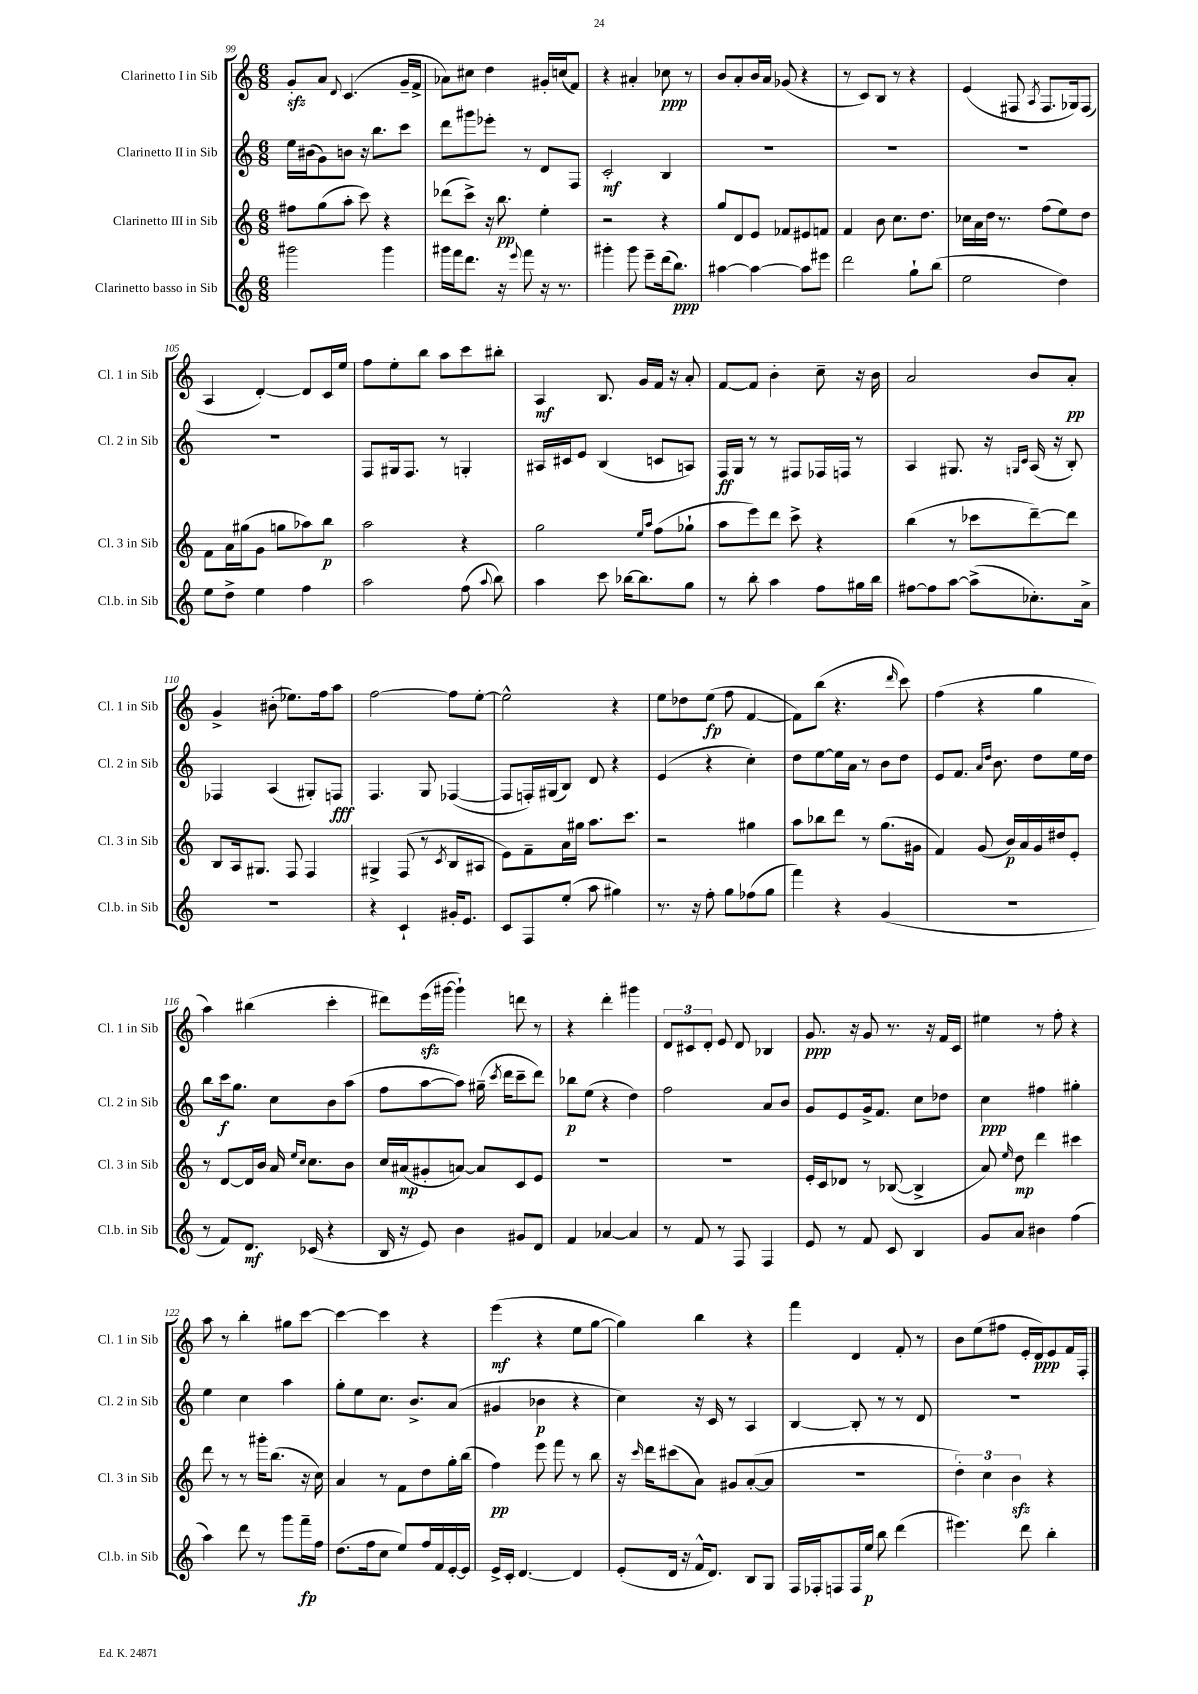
<<
\new StaffGroup <<
\new Staff = "s0" \with { instrumentName = "Clarinetto I in Sib" shortInstrumentName = "Cl. 1 in Sib" } {
    \clef treble \key c \major \numericTimeSignature \time 6/8
    \autoBeamOff g'8[-.\sfz a'8] \appoggiatura { d'8 } c'4.( g'16[-- f'16]-> |
    aes'8[) cis''8] d''4 gis'16[-. c''16( f'8]) |
    r4 ais'4-. ces''8\ppp r8 |
    b'8[ a'8-. b'16 a'16] ges'8( r4 |
    r8 c'8[) b8] r8 r4 |
    e'4( fis8 \acciaccatura { a8 } fis8.[ ges16) fis8]( |
    a4 d'4~-.) d'8[ c'16 e''16] |
    f''8[ e''8-. b''8] a''8[ c'''8 bis''8]-. |
    a4\mf b8. g'16[ f'16] r16 a'8-. |
    f'8[~ f'8] b'4-. c''8-- r16 b'16 |
    a'2 b'8[ a'8]-.\pp |
    g'4-> bis'8-.( ees''8.[) f''16 a''8] |
    f''2~ f''8[ e''8]~-. |
    e''2-^ r4 |
    e''8[ des''8 e''8]\fp( f''8 f'4~ |
    f'8[) b''8]( r4. \grace { d'''16 } c'''8) |
    f''4( r4 g''4 |
    a''4) bis''4( c'''4-. |
    dis'''8[) e'''16\sfz( gis'''16]~ gis'''4-!) d'''8 r8 |
    r4 d'''4-. gis'''4 |
    \tuplet 3/2 { d'8[ cis'8 d'8]-. } e'8 d'8 bes4 |
    g'8.\ppp r16 g'8 r8. r16 f'16[ c'16] |
    eis''4 r8 f''8-. r4 |
    a''8 r8 b''4-. gis''8[ c'''8]~ |
    c'''4~ c'''4 r4 |
    e'''4\mf( r4 e''8[ g''8]~ |
    g''4) b''4 r4 |
    f'''4 d'4 f'8-. r8 |
    b'8[ e''8( fis''8] e'16[-. d'16\ppp) e'8 f'16 f16]-. \bar "|." |
}
\new Staff = "s1" \with { instrumentName = "Clarinetto II in Sib" shortInstrumentName = "Cl. 2 in Sib" } {
    \clef treble \key c \major \numericTimeSignature \time 6/8
    \autoBeamOff e''16[ bis'16( g'8) b'8] r16 b''8.[ c'''8] |
    d'''8[ gis'''8 ees'''8]-. r8 d'8[ f8] |
    c'2-.\mf b4 |
    R2. |
    R2. |
    R2. |
    R2. |
    f8[ gis16 f8.] r8 g4-. |
    ais16[ cis'16 e'8] b4( c'8[ a8]) |
    f16[\ff g16] r8 r8 fis8[ fes16 f16] r8 |
    a4 gis8. r16 \grace { g16[ c'16] } a16( r16 b8-.) |
    fes4 a4( gis8[-.) f8]\fff |
    f4. g8 fes4~( |
    fes8[ f16-.) gis16( b8]) d'8 r4 |
    e'4( r4 c''4-.) |
    d''8[ e''8~ e''16 a'16] r8 b'8[ d''8] |
    e'8[ f'8.] \grace { a'16[ d''16] } b'8. d''8[ e''16 d''16] |
    b''8[ c'''16\f g''8.] c''8[ b'8 a''8]( |
    f''8[ a''8~ a''8]) gis''16--( \acciaccatura { c'''8 } d'''16[ c'''8-- d'''8]) |
    bes''8[\p e''8]( r4 d''4) |
    f''2 a'8[ b'8] |
    g'8[ e'8 g'16-> f'8.] c''8[ des''8] |
    c''4\ppp fis''4 gis''4-. |
    e''4 c''4 a''4 |
    g''8[-. e''8 c''8.] b'8.[-> a'8]( |
    gis'4 bes'4\p r4 |
    c''4) r16 c'16 r8 a4 |
    b4~ b8-. r8 r8 d'8 |
    R2. \bar "|." |
}
\new Staff = "s2" \with { instrumentName = "Clarinetto III in Sib" shortInstrumentName = "Cl. 3 in Sib" } {
    \clef treble \key c \major \numericTimeSignature \time 6/8
    \autoBeamOff fis''8[ g''8( a''8]-. c'''8) r4 |
    des'''8[( c'''8]->) r16 b''8.\pp e''4-. |
    r2 r4 |
    g''8[ d'8 e'8] fes'8[ eis'8 f'8] |
    f'4 b'8 c''8.[ d''8.] |
    ces''16[ a'16 d''16] r8. f''8[( e''8) d''8] |
    f'8[ a'16 gis''16( g'8] g''8[ aes''8) b''8]\p |
    a''2 r4 |
    g''2 \grace { e''16[ a''16] } f''8[( ges''8]-! |
    a''8[ e'''8) d'''8] c'''8-> r4 |
    b''4( r8 ces'''8[ d'''8~--) d'''8] |
    b8[ a16 gis8.] f8 f4 |
    gis4-> f8( r8 \acciaccatura { c'8 } b8[ ais8] |
    e'8[) f'8-- a'16 gis''16] a''8.[ c'''8.] |
    r2 gis''4 |
    a''8[ bes''8 d'''8] r8 g''8.[( gis'16] |
    f'4) g'8( b'16[\p) a'16 g'16 dis''16 e'8]-. |
    r8 d'8[~ d'16 b'16] a'16 \grace { e''16[ c''16] } c''8.[ b'8] |
    c''16[ ais'16\mp( gis'8-. a'8]~) a'8[ c'8 e'8] |
    R2. |
    R2. |
    e'16[-. c'16 des'8] r8 bes8~( bes4-> |
    a'8) \grace { e''16 } d''8\mp d'''4 cis'''4 |
    d'''8 r8 r8 gis'''16[-. b''8.]( r16 c''16) |
    a'4 r8 f'8[ d''8 g''16-. b''16]( |
    f''4\pp) e'''8 f'''8 r8 b''8 |
    r16 \grace { c'''16 } d'''16[ cis'''8( a'8]) gis'8[ a'8~-.( a'8] |
    r2. |
    \tuplet 3/2 { d''4-.) c''4 b'4\sfz } r4 \bar "|." |
}
\new Staff = "s3" \with { instrumentName = "Clarinetto basso in Sib" shortInstrumentName = "Cl.b. in Sib" } {
    \clef treble \key c \major \numericTimeSignature \time 6/8
    \autoBeamOff gis'''2 gis'''4 |
    gis'''16[ f'''16 d'''8.] r16 \appoggiatura { e'''8 } f'''8 r16 r8. |
    gis'''4-. gis'''8 e'''8[-- d'''16( b''8.]\ppp) |
    ais''4~ ais''4~ ais''8[ eis'''8] |
    d'''2 g''8[-! b''8]( |
    e''2 d''4) |
    e''8[ d''8]-> e''4 f''4 |
    a''2 f''8( \appoggiatura { a''8 } b''8) |
    a''4 c'''8 bes''16[~ bes''8. g''8] |
    r8 b''8-. a''4 f''8[ gis''16 b''16] |
    fis''8[~ fis''8 a''8]~ a''8[->( ces''8.-.) a'16]-> |
    R2. |
    r4 c'4-! gis'16[-. e'8.] |
    c'8[ f8 e''8]-.( a''8 gis''4) |
    r8. r16 f''8-. g''8[ fes''8( g''8] |
    f'''4) r4 g'4( |
    R2. |
    r8 f'8[) d'8.]\mf ces'16( r4 |
    b16 r16 e'8) b'4 gis'8[ d'8] |
    f'4 aes'4~ aes'4 |
    r8 f'8 r8 f8 f4 |
    e'8 r8 f'8 c'8 b4 |
    g'8[ a'8] bis'4 f''4( |
    a''4) d'''8 r8 g'''8[ f'''16--\fp f''16] |
    d''8.[( f''16 c''8] e''8[) f''16 f'16 e'16~-. e'16] |
    e'16[-> c'16]-. d'4.~ d'4 |
    e'8[-.( d'16] r16 f'16[-^ d'8.]) b8[ g8] |
    f16[ fes16-. f8 f16 e''16]\p b''8 d'''4( |
    eis'''4.) d'''8 b''4-. \bar "|." |
}
>>
>>
\layout { \context { \Score currentBarNumber = #99 } }
